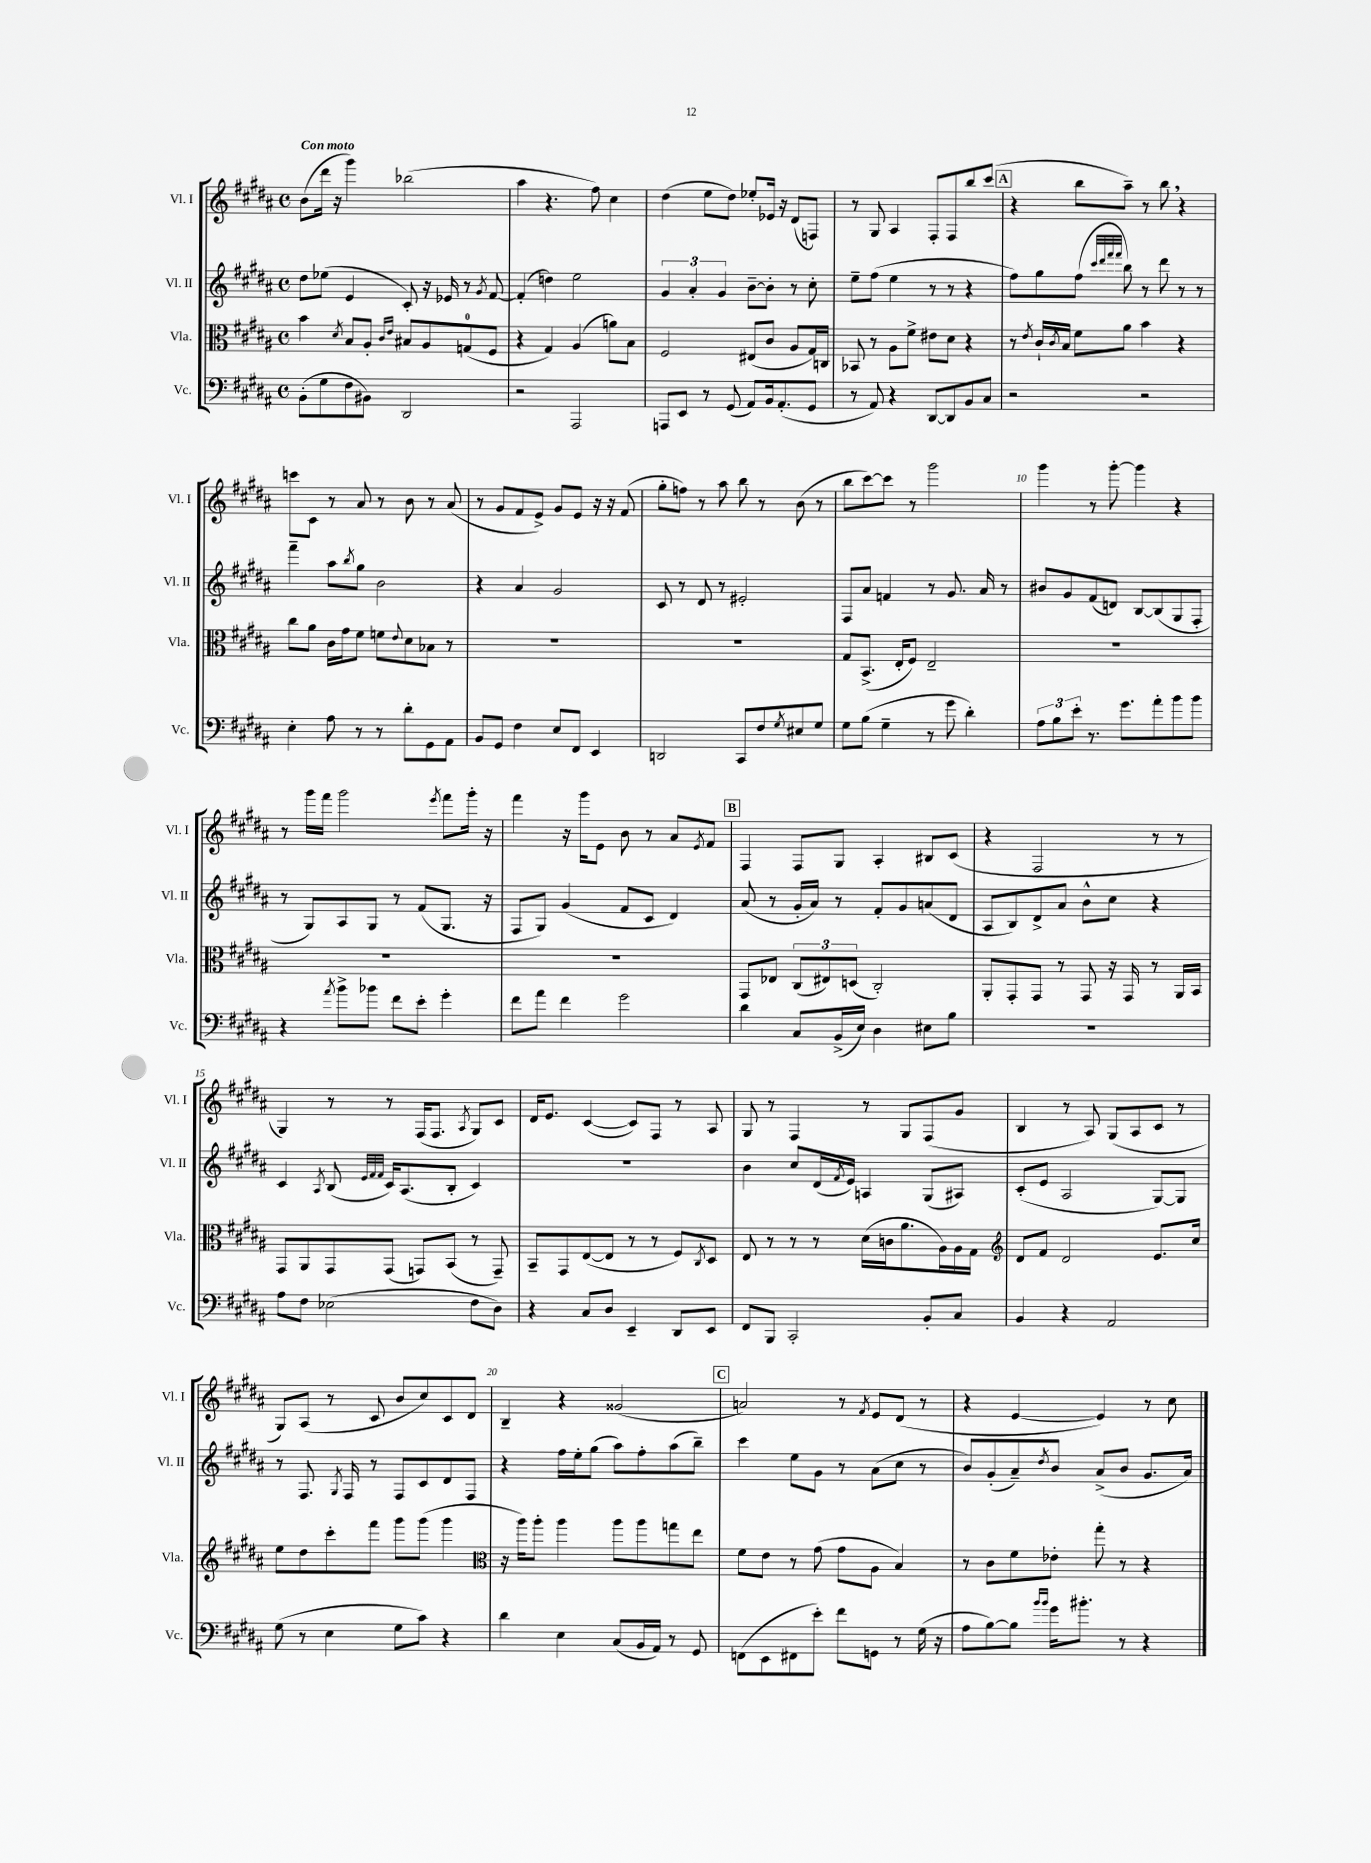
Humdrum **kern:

**kern	**kern	**kern	**kern
*part4	*part3	*part2	*part1
*staff4	*staff3	*staff2	*staff1
*I"Vc.	*I"Vla.	*I"Vl. II	*I"Vl. I
*I'Vc.	*I'Vla.	*I'Vl. II	*I'Vl. I
*clefF4	*clefC3	*clefG2	*clefG2
*k[f#c#g#d#a#]	*k[f#c#g#d#a#]	*k[f#c#g#d#a#]	*k[f#c#g#d#a#]
*M4/4	*M4/4	*M4/4	*M4/4
*met(c)	*met(c)	*met(c)	*met(c)
=1	=1	=1	=1
!	!	!	!LO:TX:a:B:t=Con moto
(8BB'\L	4b\	8dd#\L	(8b\L
8G#\	.	(8ee-X\J	16ddd#\Jk
.	.	.	16r
.	8qd#/	.	.
8F#\	8B/L	4e/	4ggg#\)
8BB#X\J)	8A#'/J	.	.
.	16qqc#/LL	.	.
.	16qqe/JJ	.	.
2DD#/	8B#X/L	8c#'/)	(2bb-X\
.	8A#/	16r	.
.	.	16e-X/	.
.	(8Gn/	8r	.
.	.	8qg#/	.
.	8F#/J	[8f#/	.
=2	=2	=2	=2
2r	4r	(4f#'/]	4aa#\
.	4G#/)	4ddn\)	4.r
2AAA#/	(4A#/	2ee\	.
.	.	.	8ff#\)
.	8an\L)	.	4cc#\
.	8B\J	.	.
=3	=3	=3	=3
8AAAn/L	2F#/	6g#/	(4dd#\
8EE/J	.	.	.
.	.	6a#'/	.
8r	.	.	8ee\L
.	.	6g#/	.
(8GG#/	.	.	8dd#\J)
8AA#/L)	(8E#X/L	[8b~\L	8ee-X'/L
16BB/k	8c#/J	8b'\J]	16e-X/Jk
(8.AA#'/	.	.	16r
.	8A#/L	8r	(8d#/L
8GG#/J	16G#/L)	8cc#'\	8Fn/J)
.	16Cn/JJ	.	.
=4	=4	=4	=4
8r	8BB-X/	8ee~\L	8r
8AA#/)	8r	(8ff#\J	8G#/
4r	8A#\L	4ee\	4A#/
.	8f#^\J	.	.
[8DD#/L	8e#X\L	8r	8F#'/L
8DD#/]	8d#\J	8r	8F#/
8BB/	4r	4r	8bb/
8C#/J	.	.	(8ccc#/J
!!LO:REH:place=s1:t=A
=5	=5	=5	=5
2r	8r	8ff#\L)	4r
.	8qe/	.	.
.	16c#`/LL	8gg#\	.
.	8qc#/	.	.
.	16B/JJ	.	.
.	8f#\L	(8ff#\J	8bb\L
.	.	32qqccc#/LLL	.
.	.	32qqddd#/	.
.	.	32qqfff#/	.
.	.	32qqfff#/JJJ	.
.	8a#\J	8bb\)	8aa#~\J)
2r	4b\	8r	8r
.	.	8ddd#\	8bb,\
.	4r	8r	4r
.	.	8r	.
!!LO:LB:g=z
=6	=6	=6	=6
4E'\	8cc#\L	4fff#~\	8cccn\L
.	8a#\J	.	8c#\J
8A#\	16c#\LL	8aa#\L	8r
.	16g#\J	.	.
.	.	8qbb/	.
8r	8f#\J	8gg#\J	8a#/
8r	8fn\L	2b\	8r
.	8qqe/	.	.
8d#'\L	8d#\	.	8b\
8GG#\	8B-X\J	.	8r
8AA#\J	8r	.	(8a#/
=7	=7	=7	=7
8BB/L	1r	4r	8r
8GG#/J	.	.	8g#/L
4F#\	.	4a#/	8f#/
.	.	.	8e^/J)
8E/L	.	2g#/	8g#/L
8FF#/J	.	.	8e/J
4EE/	.	.	16r
.	.	.	16r
.	.	.	(8f#/
=8	=8	=8	=8
2DDn/	1r	8c#/	8gg#'\L
.	.	8r	8ffn\J)
.	.	8d#/	8r
.	.	8r	8aa#\
8CC#/L	.	2e#X'/	8bb\
8F#/	.	.	8r
8qG#/	.	.	.
8E#X/	.	.	(8b\
8G#/J	.	.	8r
=9	=9	=9	=9
8G#\L	8G#/L	8F#/L	8bb\L
(8B\J	(8.BB^/J	8a#/J	[8ccc#\)
4G#~\	.	4fn/	8ccc#\J]
.	16E'/KL	.	.
.	8F#/J)	.	8r
8r	2E~/	8r	2ggg#\
8g#\	.	8.g#/	.
4d#'\)	.	.	.
.	.	16a#/	.
.	.	8r	.
=10	=10	=10	=10
12A#\L	1r	8b#X/L	4ggg#\
12B\	.	.	.
.	.	8g#/	.
12e'\J	.	.	.
8.r	.	(8f#/	8r
.	.	8dn/J)	[8ggg#'\
8.g#\L	.	.	.
.	.	[8B/L	4ggg#\]
8a#'\	.	(8B/]	.
8b\	.	8G#/	4r
8b\J	.	8F#'/J	.
!!LO:LB:g=z
=11	=11	=11	=11
4r	1r	8r	8r
.	.	8G#/L)	16ggg#\LL
.	.	.	16fff#\JJ
8qa#/	.	.	.
8b^\L	.	8A#/	2ggg#\
8b-X\J	.	8G#/J	.
8f#\L	.	8r	.
8e'\J	.	(8f#/L	.
.	.	.	8qeee/
4g#'\	.	8.G#/J	8fff#\L
.	.	.	16ggg#'\Jk
.	.	16r	16r
=12	=12	=12	=12
8f#\L	1r	8F#/L	4fff#\
8a#\J	.	8G#/J)	.
4f#\	.	(4g#/	16r
.	.	.	16ggg#\KL
.	.	.	8e\J
2g#\	.	8f#/L	8b\
.	.	8c#/J	8r
.	.	4d#/)	8a#/L
.	.	.	8qe/
.	.	.	8f#/J
!!LO:REH:place=s1:t=B
=13	=13	=13	=13
4d#\	8GG#/L	(8a#/	4F#/
.	8E-X/J	8r	.
8C#/L	(12C#/L	16g#'/LL	8F#/L
.	.	16a#/JJ)	.
.	12E#X/)	.	.
(16BB^/L	.	8r	8G#/J
.	(12Dn/J	.	.
16E/JJ)	.	.	.
4D#\	2C#'/)	8f#'/L	4A#'/
.	.	8g#/	.
8E#X\L	.	(8an/	8B#X/L
8B\J	.	8d#/J	(8c#/J
=14	=14	=14	=14
1r	8AA#'/L	8A#/L	4r
.	8GG#'/	8B/)	.
.	8GG#/J	8d#^/	2F#/
.	8r	8a#/J	.
.	8GG#/	8b^^\L	.
.	16r	8cc#\J	.
.	16GG#/	.	.
.	8r	4r	8r
.	16AA#/LL	.	8r
.	16BB/JJ	.	.
!!LO:LB:g=z
=15	=15	=15	=15
8A#\L	8GG#/L	4c#/	4G#/)
8F#\J	8AA#/	.	.
.	.	8qA#/	.
(2E-X\	8GG#/	(8B/	8r
.	.	32qqe/LLL	.
.	.	32qqf#/	.
.	.	32qqf#/JJJ	.
.	(8GG#/J	16c#/KL)	8r
.	.	(8.A#/	.
.	8GGn/L)	.	(16F#/KL
.	.	.	8.F#/J
.	(8BB/J	8B'/J	.
.	.	.	8qA#/
8F#\L	8r	4c#/)	8G#/L)
8D#\J)	8GG~/)	.	8c#/J
=16	=16	=16	=16
4r	8BB~/L	1r	16d#/KL
.	.	.	8.e/J
.	8GG#/	.	.
8C#/L	([8E/	.	([4c#/
8D#/J	8E/J]	.	.
4EE~/	8r	.	8c#/L])
.	8r	.	8F#/J
8DD#/L	8F#/L)	.	8r
.	8qC#/	.	.
8EE/J	8D#/J	.	8A#/
=17	=17	=17	=17
8FF#/L	8E/	4b\	8G#/
8BBB/J	8r	.	8r
2CC#'/	8r	8cc#/L	4F#/
.	8r	(16d#/L	.
.	.	8qf#/	.
.	.	16e/JJ)	.
.	(16d#\LL	4An/	8r
.	16cn\J	.	.
.	8.a#\	.	8G#/L
8BB'/L	.	(8G#/L	(8F#/
.	16A#\L)	.	.
8C#/J	16A#\	8A#X/J)	8g#/J
.	16G#\JJ	.	.
=18	=18	=18	=18
*	*clefG2	*	*
4BB/	8d#/L	(8c#'/L	4B/
.	8f#/J	8e/J	.
4r	2d#/	2A#/	8r
.	.	.	8A#/)
2AA#/	.	.	(8G#/L
.	.	.	8A#/
.	8.e/L	[8G#/L)	8c#/J
.	.	8G#/J]	8r
.	16cc#/Jk	.	.
!!LO:LB:g=z
=19	=19	=19	=19
(8G#\	8ee\L	8r	8G#/L)
8r	8dd#\	8.F#/	(8A#/J
4E\	8ccc#'\	.	8r
.	.	8qG#/	.
.	.	16F#/	.
.	8fff#\J	8r	8c#/
8G#\L	8ggg#\L	8F#/L	8b/L
8c#\J)	(8ggg#\J	8c#/	8cc#/)
4r	4ggg#\	8d#/	8c#/
.	.	8F#/J	8d#/J
=20	=20	=20	=20
*	*clefC3	*	*
4d#\	16r	4r	4B~/
.	16aa#\KL)	.	.
.	8aa#'\J	.	.
4E\	4aa#\	16ff#\LL	4r
.	.	16ee'\J	.
.	.	(8gg#\J	.
(8C#/L	8aa#\L	8aa#\L)	(2g##X/
16BB/L	8aa#\	8ff#'\	.
16AA#/JJ)	.	.	.
8r	8ggn\	(8aa#\	.
8GG#/	8ee\J	8bb~\J)	.
!!LO:REH:place=s1:t=C
=21	=21	=21	=21
(8FFn\L	8f#\L	4ccc#\	2an/)
8EE\	8e\J	.	.
8FF#X\	8r	8ee\L	.
8e'\J)	(8g#\	8g#\J	.
8f#\L	8g#\L	8r	8r
.	.	.	8qf#/
8GGn\J	8A#\J	(8a#\L	8e/L
8r	4B/)	8cc#\J	(8d#/J
(16G#\	.	8r	8r
16r	.	.	.
=22	=22	=22	=22
8A#\L	8r	8b/L)	4r
[8B\)	8c#\L	(8g#'/	.
8B\J]	8f#\	8a#~/)	[4e/
16qqb/LL	.	.	.
16qqb/JJ	.	8qdd#/	.
16g#\KL	8e-X'\J	8b/J	.
8.b#X'\J	.	.	.
.	8gg#'\	(8a#^/L	4e/])
8r	8r	8b/J	.
4r	4r	8.g#/L	8r
.	.	.	8cc#\
.	.	16a#/Jk)	.
==	==	==	==
*-	*-	*-	*-
